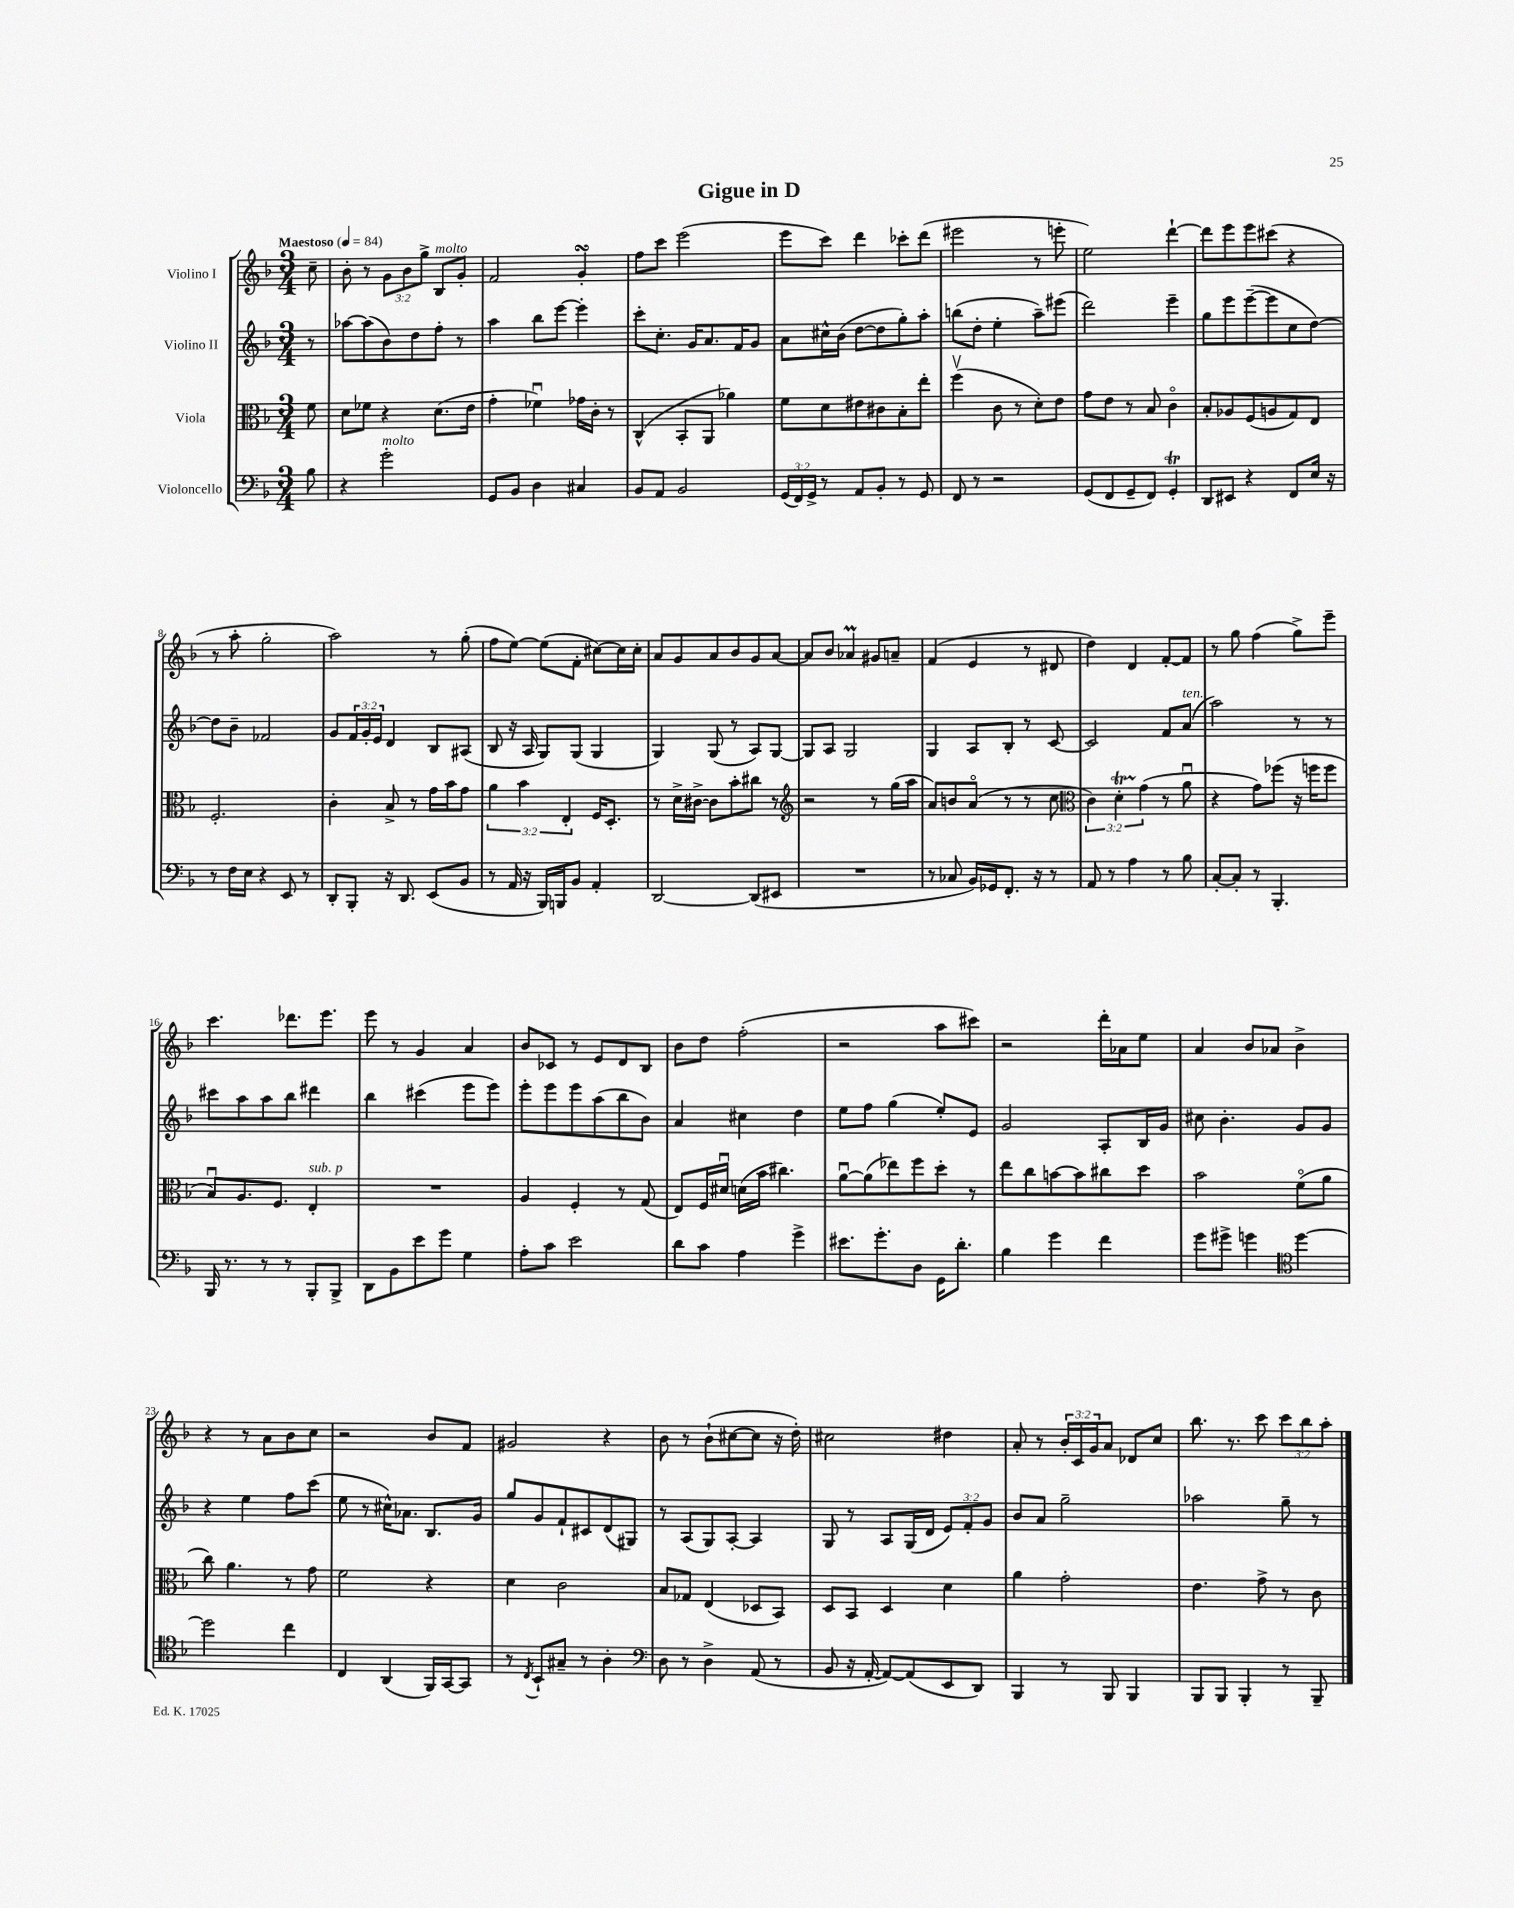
\header { title = "Gigue in D" }
<<
\new StaffGroup <<
\new Staff = "s0" \with { instrumentName = "Violino I" } {
    \clef treble \key f \major \numericTimeSignature \time 3/4 \override Staff.TupletNumber.text = #tuplet-number::calc-fraction-text \partial 8 \tempo "Maestoso" 4 = 84
    c''8-- |
    bes'8-. r8 \tuplet 3/2 { g'8 bes'8 g''8-> } bes8^\markup { \italic "molto" } g'8-. |
    f'2 g'4-.\turn |
    f''8 c'''8 e'''2( |
    e'''8 c'''8) d'''4 ces'''8-. d'''8( |
    eis'''2 r8 e'''8-. |
    e''2) d'''4~-! |
    d'''8 e'''8 e'''8 cis'''8( r4 |
    r8 a''8-. g''2-. |
    a''2) r8 g''8-.( |
    f''8 e''8~) e''8( f'8-. cis''8~) cis''16 cis''16-. |
    a'8 g'8 a'8 bes'8 g'8 a'8~ |
    a'8 bes'8 aes'4\prall gis'8 a'8-- |
    f'4( e'4 r8 dis'8 |
    d''4) d'4 f'8~-. f'8 |
    r8 g''8 f''4( g''8->) e'''8-- |
    c'''4. des'''8. e'''8. |
    e'''8 r8 g'4 a'4 |
    bes'8 ces'8 r8 e'8 d'8 bes8 |
    bes'8 d''8 f''2-.( |
    r2 a''8 cis'''8) |
    r2 d'''16-. aes'16 e''8 |
    a'4 bes'8 aes'8 bes'4-> |
    r4 r8 a'8 bes'8 c''8 |
    r2 bes'8 f'8 |
    gis'2 r4 |
    bes'8 r8 bes'8-!( cis''8~ cis''8 r16 d''16-.) |
    cis''2 dis''4 |
    a'8-. r8 \tuplet 3/2 { bes'16-. c'16 g'16 } a'8 des'8 c''8 |
    bes''8. r8. c'''8 \tuplet 3/2 { c'''8 bes''8 a''8-. } \bar "|." |
}
\new Staff = "s1" \with { instrumentName = "Violino II" } {
    \clef treble \key f \major \numericTimeSignature \time 3/4 \override Staff.TupletNumber.text = #tuplet-number::calc-fraction-text \partial 8
    r8 |
    aes''8~ aes''8( bes'8) d''8 f''8-. r8 |
    a''4 bes''8 e'''8~ e'''4-. |
    c'''8-. c''8.-. g'16 a'8. f'16 g'8 |
    a'8 cis''16-^ bes'16( d''8~ d''8 g''8-.) a''8-. |
    b''8( d''8-. e''4-. a''8--) eis'''8( |
    d'''2) e'''4-- |
    g''8 e'''8 e'''8~--( e'''8 c''8 d''8~) |
    d''8 bes'8-- fes'2 |
    g'8 \tuplet 3/2 { f'16 g'16-. e'16 } d'4 bes8 ais8( |
    bes8 r16 a16 g8) g8( g4 |
    g4) g8( r8 a8) g8~ |
    g8 a8 g2 |
    g4 a8 bes8-. r8 c'8~ |
    c'2 f'8 a'8^\markup { \italic "ten." }( |
    a''2) r8 r8 |
    cis'''8 a''8 a''8 bes''8 dis'''4 |
    bes''4 cis'''4( e'''8 e'''8) |
    e'''8-. e'''8 e'''8 a''8( bes''8 bes'8) |
    a'4 cis''4 d''4 |
    e''8 f''8 g''4( e''8-.) e'8 |
    g'2 a8-. bes16 g'16 |
    cis''8 bes'4.-. g'8 g'8 |
    r4 e''4 f''8 c'''8( |
    e''8 r8 cis''16-^) aes'8. bes8. g'16 |
    g''8 g'8 f'8-! cis'8 d'8( gis8) |
    r8 a8( g8) a8~-. a4 |
    g8 r8 a8 g16( d'16 \tuplet 3/2 { e'8) f'8-. g'8 } |
    bes'8 a'8 g''2-- |
    aes''2 g''8-- r8 \bar "|." |
}
\new Staff = "s2" \with { instrumentName = "Viola" } {
    \clef alto \key f \major \numericTimeSignature \time 3/4 \override Staff.TupletNumber.text = #tuplet-number::calc-fraction-text \partial 8
    f'8 |
    d'8 fes'8 r4 d'8.( e'16 |
    g'4-. fes'4\downbow) ges'16 c'16-. r8 |
    c4-^( bes,8-. a,8 aes'4) |
    f'8 d'8 eis'8 cis'8 bes8-. e''8-. |
    f''4\upbow( c'8 r8 d'8-.) e'8 |
    g'8 e'8 r8 bes8 c'4\flageolet |
    bes8-. aes8 f8( a8 g8) e8 |
    f2.-. |
    c'4-. bes8-> r8 g'16 bes'16 g'8 |
    \tuplet 3/2 { a'4 bes'4 e4-. } f16 d8.-. |
    r8 d'16-> cis'16~-> cis'8 bes'8-. cis''8 r8 |
    \clef treble r2 r8 g''16( a''16 |
    a'8) b'8 a'8\flageolet( r8 r8 c''8 |
    \clef alto \tuplet 3/2 { c'4) d'4-.\startTrillSpan g'4\stopTrillSpan( } r8 a'8\downbow |
    r4 g'8) fes''8( r16 f''16 f''8 |
    bes8\downbow) a8. f8. e4-.^\markup { \italic "sub. p" } |
    R2. |
    a4 f4-. r8 g8( |
    e8) f16 dis'16\downbow d'16( bes'16 cis''4.) |
    a'8~\downbow a'8( ees''8) f''8 d''8-. r8 |
    e''8 c''8 b'8~ b'8 cis''8 d''8 |
    bes'2 f'8\flageolet( a'8 |
    c''8) a'4. r8 g'8 |
    f'2 r4 |
    d'4 c'2 |
    bes8 ges8 e4( des8 bes,8) |
    d8 bes,8 d4 d'4 |
    a'4 g'2-. |
    e'4. g'8-> r8 c'8 \bar "|." |
}
\new Staff = "s3" \with { instrumentName = "Violoncello" } {
    \clef bass \key f \major \numericTimeSignature \time 3/4 \override Staff.TupletNumber.text = #tuplet-number::calc-fraction-text \partial 8
    bes8 |
    r4 g'2-.^\markup { \italic "molto" } |
    g,8 bes,8 d4 cis4 |
    bes,8 a,8 bes,2 |
    \tuplet 3/2 { g,16( f,16) g,16-> } r8 a,8 bes,8-. r8 g,8 |
    f,8 r8 r2 |
    g,8( f,8 g,8-- f,8) g,4-.\trill |
    d,8 eis,8 r4 f,8 e16 r16 |
    r8 f16 e16 r4 e,8 r8 |
    d,8-. bes,,8-. r16 d,8. e,8( bes,8 |
    r8 a,16 r16 bes,,16) b,,16 bes,8 a,4-. |
    d,2~ d,8( eis,8 |
    R2. |
    r8 ces8 bes,16) ges,16 f,8.-. r16 r8 |
    a,8 r8 a4 r8 bes8 |
    c8~-. c8-. r8 bes,,4.-. |
    bes,,16 r8. r8 r8 bes,,8-. bes,,8-> |
    d,8 bes,8 e'8 g'8 g4 |
    a8-. c'8 e'2 |
    d'8 c'8 a4 g'4-> |
    eis'8. g'8.-. d8 g,16 d'8.-. |
    bes4 g'4 f'4 |
    g'8 gis'8-> g'4 \clef tenor d''4~ |
    d''2 c''4 |
    c4 a,4( f,16) g,16~ g,8 |
    r8 \acciaccatura { c8 } bes,8-! gis8-- r8 a4-. |
    \clef bass d8 r8 d4-> a,8( r8 |
    bes,8 r16 a,16~-. a,8~) a,8( e,8 d,8) |
    bes,,4 r8 bes,,8 bes,,4 |
    bes,,8 bes,,8 bes,,4-. r8 bes,,8-- \bar "|." |
}
>>
>>
